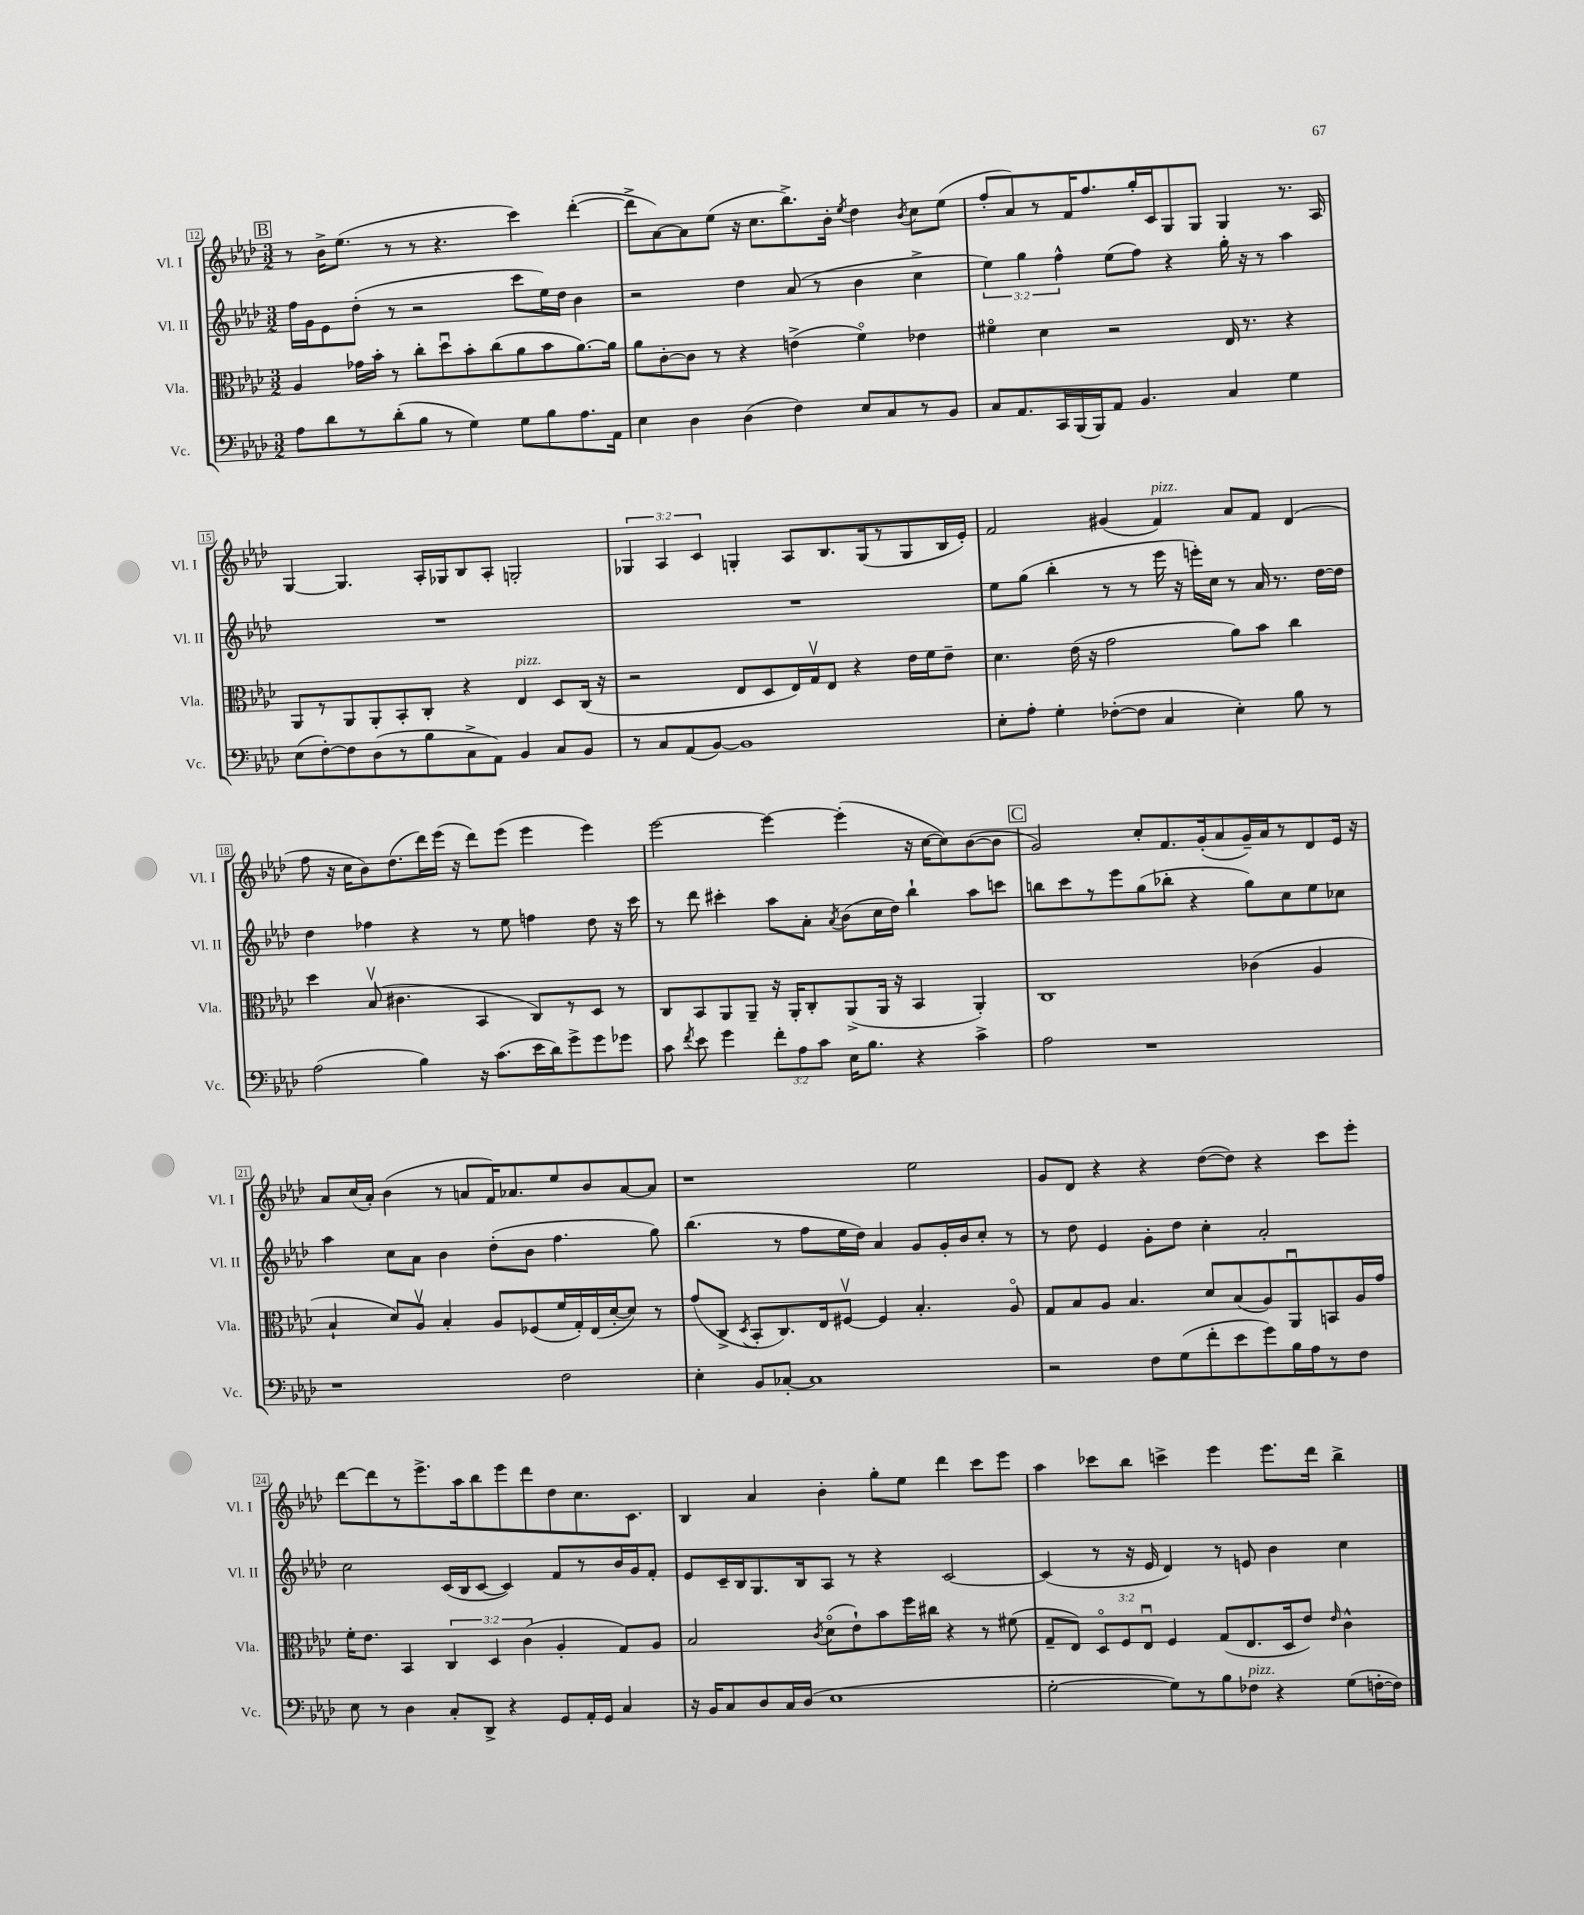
<<
\new StaffGroup <<
\new Staff = "s0" \with { instrumentName = "Vl. I" shortInstrumentName = "Vl. I" } {
    \clef treble \key aes \major \numericTimeSignature \time 3/2 \override Staff.TupletNumber.text = #tuplet-number::calc-fraction-text
    \autoBeamOff \mark \markup { \box "B" } r8 bes'16[-> ees''8.]( r8 r8 r4. c'''4) des'''4~-.( |
    des'''8[-> aes'8~) aes'8 ees''8]( r16 c''8.[ bes''8.->) bes'16]-. \acciaccatura { ees''8 } des''4 \acciaccatura { bes'8 } c''8[ ees''8]( |
    f''8[-. aes'8) r8 f'16 f''8. g''16-. c'16 g8 g8] g4 r8. aes16 |
    g4~ g4. aes16[-. ges16 bes8 aes8]-. g2-. |
    \tuplet 3/2 { ges4 aes4 c'4 } g4-. aes8[ bes8. g16( r8 g8 bes16 ees'16]-.) |
    f'2 gis'4( f'4^\markup { \italic "pizz." }) aes'8[ f'8] des'4( |
    f''8 r16 c''16[ bes'8) des''8.( des'''16) ees'''16]( r16 des'''8[) ees'''8]( ees'''4 ees'''4) |
    ees'''2~ ees'''4~ ees'''4-.( r16 c''16[~ c''8) bes'8~( bes'8] |
    \mark \markup { \box "C" } g'2) c''8[-. f'8. g'16-.( aes'8 g'16--) aes'16 r8 des'8 ees'16] r16 |
    aes'8[ c''16( aes'16]-.) bes'4( r8 a'8[ f'16) aes'8. ees''8 bes'8 aes'8~ aes'8] |
    r1 ees''2 |
    g'8[ des'8] r4 r4 des''8[~( des''8]) r4 c'''8[ ees'''8]-. |
    des'''8[~ des'''8 r8 ees'''8.-> aes''16 bes''8 ees'''8 des'''8 des''8 c''8. c'8.] |
    bes4 aes'4 bes'4-. g''8[-. ees''8] des'''4 c'''8[ ees'''8] |
    aes''4 ces'''8[ bes''8] c'''4-> ees'''4 ees'''8.[ des'''16] bes''4-> \bar "|." |
}
\new Staff = "s1" \with { instrumentName = "Vl. II" shortInstrumentName = "Vl. II" } {
    \clef treble \key aes \major \numericTimeSignature \time 3/2 \override Staff.TupletNumber.text = #tuplet-number::calc-fraction-text
    \autoBeamOff \mark \markup { \box "B" } f''16[ g'16 ees'8 des''8]-.( r8 r2 c'''8[ ees''16) des''16] bes'4 |
    r2 des''4 aes'8( r8 bes'4 c''4-> |
    \tuplet 3/2 { ees''4) g''4 f''4-^ } ees''8[( f''8]) r4 g''16-. r16 r8 aes''4 |
    R1. |
    R1. |
    ees''8[ g''8]( bes''4-. r8 r8 ees'''16 r16 e'''16[-.) c''16] r8 aes'16 r8. des''16[~ des''16] |
    des''4 fes''4 r4 r8 ees''8 f''4 des''8 r16 c'''16 |
    r8 des'''8 cis'''4-. aes''8[ aes'8]-. \acciaccatura { aes'8 } bes'8[( c''16 des''16]) bes''4-! aes''8[ c'''8] |
    \mark \markup { \box "C" } b''8[ c'''8 r8 ees'''8 g''8( bes''8]-. r4 g''8[) c''8 ees''8 ces''8] |
    aes''4 c''8[ aes'8] bes'4 des''8[-.( bes'8] f''4. g''8) |
    bes''4.( r8 f''8[ ees''16 des''16]) aes'4 g'8[ g'16-. bes'16 c''8]-. r8 |
    r8 des''8 ees'4 g'8[-. des''8] c''4-. aes'2-. |
    c''2 c'16[( bes16 c'8]~ c'4) f'8[ r8 bes'16 g'16 f'8]-. |
    ees'8[ c'16-- bes16 g8. bes16 aes8] r8 r4 c'2~ |
    c'4( r8 r16 ees'16 des'4) r8 e'8 bes'4 c''4 \bar "|." |
}
\new Staff = "s2" \with { instrumentName = "Vla." shortInstrumentName = "Vla." } {
    \clef alto \key aes \major \numericTimeSignature \time 3/2 \override Staff.TupletNumber.text = #tuplet-number::calc-fraction-text
    \autoBeamOff \mark \markup { \box "B" } aes4 ges'16[ bes'16]-. r8 c''8[-. des''8\downbow bes'8-. c''8( aes'8 bes'8 aes'8.~) aes'16] |
    aes'8[ c'8~-. c'8] r8 r4 e'4->( f'4\flageolet) ees'4 |
    fis'4\flageolet des'4 r2 ees16 r8. r4 |
    aes,8[ r8 aes,8 aes,8-. bes,8-. c8]-. r4 ees4^\markup { \italic "pizz." } des8[ c16]( r16 |
    r2 ees8[ des8 ees16) g16\upbow ees8] r4 ees'16[ f'16 ees'8]-- |
    des'4. ees'16( r16 g'2 aes'8[) bes'8] c''4 |
    des''4 bes8\upbow( cis'4. bes,4 c8[) r8 des8] r8 |
    c8[ bes,8 aes,8 aes,8]-- r16 aes,16[-. c8-. aes,8->( aes,16] r16 bes,4 aes,4-.) |
    \mark \markup { \box "C" } c1 ces'4( aes4 |
    bes4-! des'8[) aes8]\upbow bes4-. aes8[ fes8( f'16 g16-.) ees16( des'16~-. des'8]) r8 |
    g'8[( c8]-> \acciaccatura { des8 } bes,8[-. c8.) ees16 fis8]~\upbow fis4 bes4.-. aes8\flageolet |
    g8[ bes8 aes8] bes4. des'8[ bes8( aes8) aes,8\downbow b,8 aes16 g'16] |
    f'16[-. ees'8.] bes,4 \tuplet 3/2 { c4 des4 c'4( } aes4-. g8[) aes8] |
    bes2 \acciaccatura { c'8 } des'8[\flageolet( ees'8-!) bes'8 f''16 cis''16] r4 r8 fis'8( |
    g8[-- ees8]) \tuplet 3/2 { des8[\flageolet f8 ees8]\downbow } f4 g8[( ees8. des16 ees'8]) \grace { ees'16 } c'4-^ \bar "|." |
}
\new Staff = "s3" \with { instrumentName = "Vc." shortInstrumentName = "Vc." } {
    \clef bass \key aes \major \numericTimeSignature \time 3/2 \override Staff.TupletNumber.text = #tuplet-number::calc-fraction-text
    \autoBeamOff \mark \markup { \box "B" } aes8[ des'8 r8 des'8-.( bes8] r8 g4) g8[ bes8 aes8. aes,16] |
    ees4 des4 des4( f4) ees8[ c8 r8 bes,8] |
    c8[ aes,8. c,16 bes,,16( bes,,16) aes,8] bes,4. c4 g4 |
    ees8[( f8~-.) f8 des8( r8 bes8 c8-> aes,8]) bes,4 c8[ bes,8] |
    r8 c8[ aes,8( bes,8]~) bes,1 |
    ees8[-. aes8]-. g4-. fes8[~-.( fes8] c4 ees4-.) bes8 r8 |
    aes2( bes4) r16 c'8.[( ees'16 des'16) g'8-> g'8 ges'8] |
    c'8 \acciaccatura { f'8 } ees'8 g'4 \tuplet 3/2 { f'8[-. aes8 c'8] } ees16[ bes8.] r4 c'4-> |
    \mark \markup { \box "C" } aes2 r1 |
    r1 f2 |
    ees4-. bes,8[ ces8]~-. ces1 |
    r2 f8[ g8( f'8-. ees'8 g'8) bes16 aes16 r8 f8] |
    ees8 r8 des4 c8[-. des,8]-> r4 g,8[ aes,16-. g,16] c4 |
    r16 bes,16[ c8 des8 c16 des16]( ees1 |
    g2~-. g8[) r8 bes8 fes8]^\markup { \italic "pizz." } r4 g8[( f16~-. f16]) \bar "|." |
}
>>
>>
\layout { \context { \Score currentBarNumber = #12 \override BarNumber.stencil = #(make-stencil-boxer 0.1 0.3 ly:text-interface::print) } }
